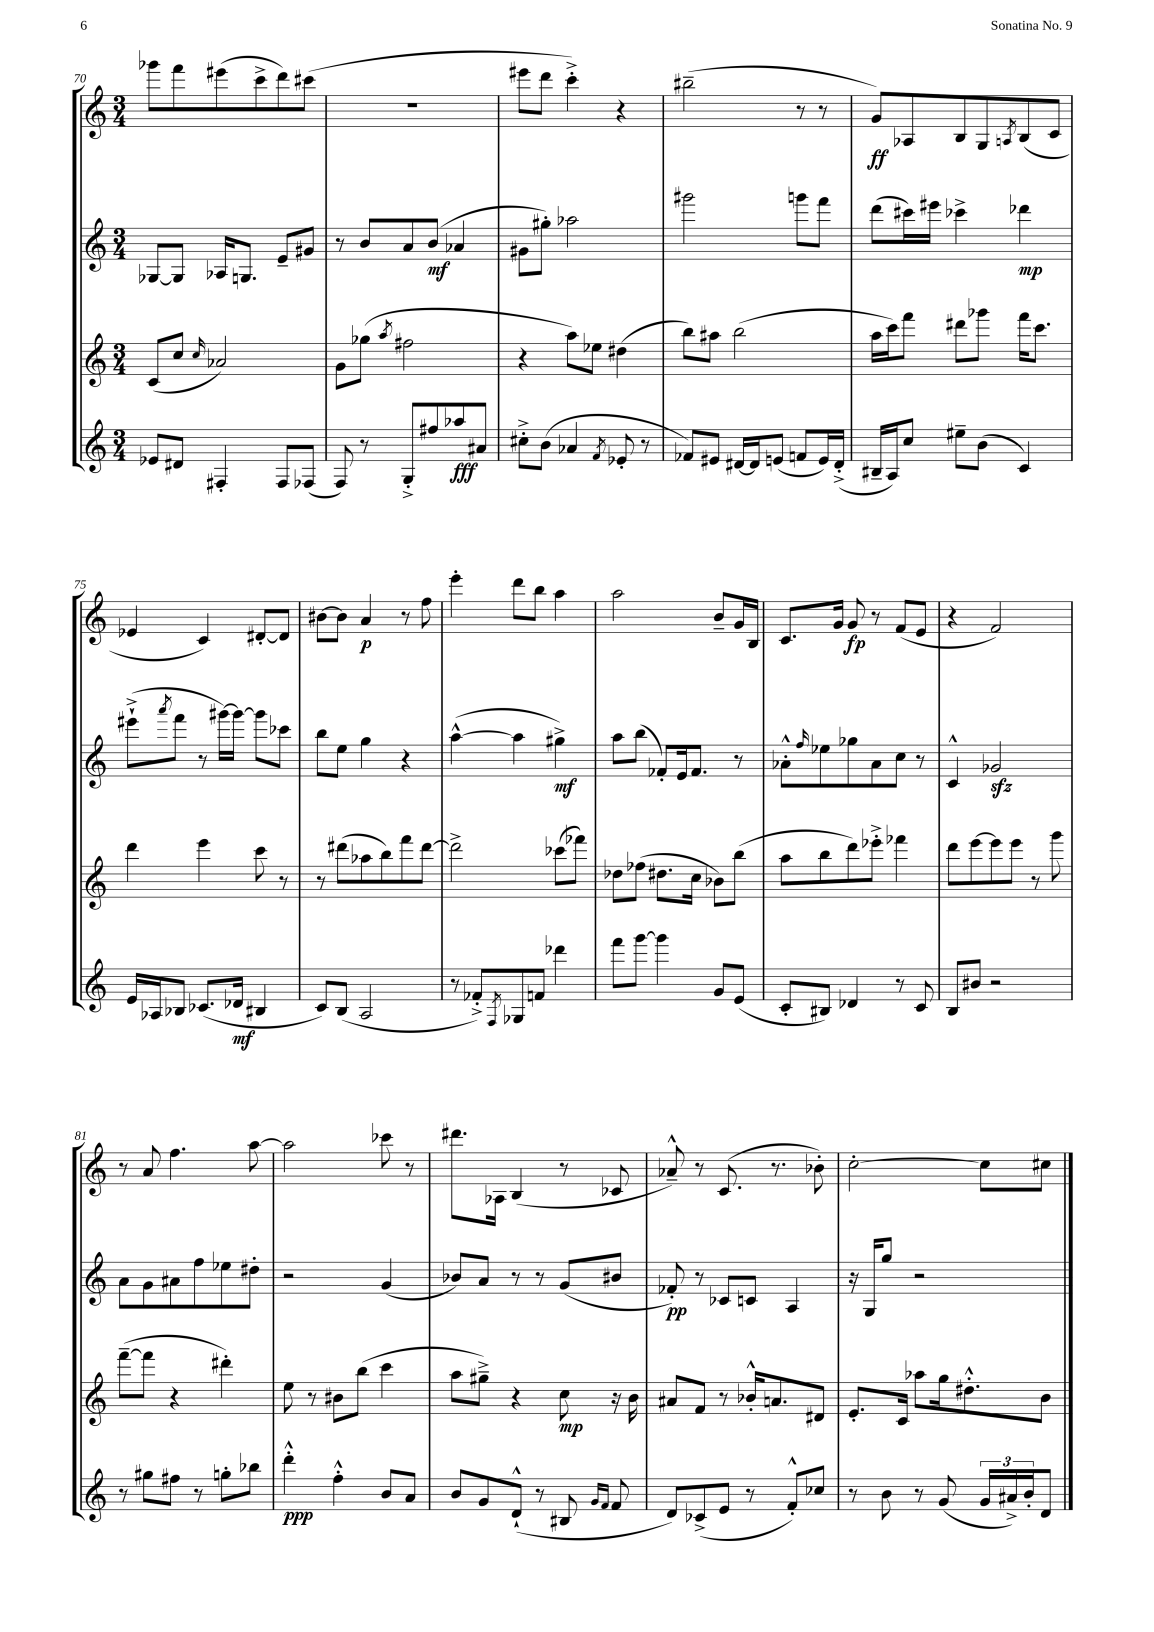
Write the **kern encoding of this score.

**kern	**dynam	**kern	**dynam	**kern	**dynam	**kern	**dynam
*part4	*part4	*part3	*part3	*part2	*part2	*part1	*part1
*staff4	*staff4	*staff3	*staff3	*staff2	*staff2	*staff1	*staff1
*clefG2	*	*clefG2	*	*clefG2	*	*clefG2	*
*k[]	*	*k[]	*	*k[]	*	*k[]	*
*M3/4	*	*M3/4	*	*M3/4	*	*M3/4	*
=70	=70	=70	=70	=70	=70	=70	=70
8e-X/L	.	(8c/L	.	[8G-X/L	.	8ggg-X\L	.
8d#X/J	.	8cc/J	.	8G-/J]	.	8fff\	.
.	.	16qqcc/	.	.	.	.	.
4F#X'/	.	2a-X/)	.	16A-X/KL	.	(8eee#X\	.
.	.	.	.	8.Gn/J	.	.	.
.	.	.	.	.	.	8ccc^\	.
8F#/L	.	.	.	8e~/L	.	8ddd\)	.
(8F-X/J	.	.	.	8g#X/J	.	(8ccc#X\J	.
=71	=71	=71	=71	=71	=71	=71	=71
8F/)	.	8g\L	.	8r	.	2.r	.
8r	.	(8gg-X\J	.	8b/L	.	.	.
.	.	8qaa/	.	.	.	.	.
8G'^/L	.	2ff#X\	.	8a/	.	.	.
8ff#X/	.	.	.	(8b/J	mf	.	.
8aa-X/	fff	.	.	4a-X/	.	.	.
8a#X/J	.	.	.	.	.	.	.
=72	=72	=72	=72	=72	=72	=72	=72
8cc#X'^\L	.	4r	.	8g#X\L	.	8eee#X\L	.
(8b\J	.	.	.	8gg#X'\J)	.	8ddd\J	.
4a-X/	.	8aa\L)	.	2aa-X\	.	4ccc'^\)	.
.	.	8ee-X\J	.	.	.	.	.
8qf/	.	.	.	.	.	.	.
8e-X'/	.	(4dd#X\	.	.	.	4r	.
8r	.	.	.	.	.	.	.
=73	=73	=73	=73	=73	=73	=73	=73
8f-X/L)	.	8bb\L)	.	2ggg#X\	.	(2bb#X~\	.
8e#X/J	.	8aa#X\J	.	.	.	.	.
[16d#X/LL	.	(2bb\	.	.	.	.	.
16d#/J]	.	.	.	.	.	.	.
(8en/J	.	.	.	.	.	.	.
8fn/L	.	.	.	8gggn\L	.	8r	.
16e/L)	.	.	.	8fff\J	.	8r	.
(16d#'^/JJ	.	.	.	.	.	.	.
=74	=74	=74	=74	=74	=74	=74	=74
16B#X~/LL	.	16aa\LL	.	(8ddd\L	.	8g/L)	ff
16A/J)	.	16ccc\J)	.	.	.	.	.
8cc/J	.	8fff\J	.	16ccc#X\L)	.	8A-X/	.
.	.	.	.	16eee#X\JJ	.	.	.
8ee#X~\L	.	8ddd#X\L	.	4ccc-X^\	.	8B/	.
(8b\J	.	8ggg-X\J	.	.	.	8G/	.
.	.	.	.	.	.	8qAn/	.
4c/)	.	16fff\KL	.	4ddd-X\	mp	(8B/	.
.	.	8.ccc\J	.	.	.	.	.
.	.	.	.	.	.	8c/J	.
!!LO:LB:g=z
=75	=75	=75	=75	=75	=75	=75	=75
16e/LL	.	4ddd\	.	(8eee#X`^\L	.	4e-X/	.
16A-X/J	.	.	.	.	.	.	.
.	.	.	.	8qaaa/	.	.	.
8B-X/J	.	.	.	8fff\J	.	.	.
(8.c-X/L	.	4eee\	.	8r	.	4c/)	.
.	.	.	.	[16ggg#X\LL)	.	.	.
16d-X/Jk	mf	.	.	16ggg#\JJ_	.	.	.
4B#X/	.	8ccc\	.	8ggg#\L]	.	[8d#X'/L	.
.	.	8r	.	8ccc-X\J	.	8d#/J]	.
=76	=76	=76	=76	=76	=76	=76	=76
8c/L)	.	8r	.	8bb\L	.	[8b#X\L	.
(8B/J	.	(8ddd#X\L	.	8ee\J	.	8b#\J]	.
2A/	.	8aa-X\	.	4gg\	.	4a/	p
.	.	8bb\)	.	.	.	.	.
.	.	8fff\	.	4r	.	8r	.
.	.	[8ddd#\J	.	.	.	8ff\	.
=77	=77	=77	=77	=77	=77	=77	=77
8r	.	2ddd#^\]	.	([4aa^^\	.	4eee'\	.
8f-X'^/L)	.	.	.	.	.	.	.
8qF/	.	.	.	.	.	.	.
8G-X/	.	.	.	4aa\]	.	8ddd\L	.
8fn/J	.	.	.	.	.	8bb\J	.
4ddd-X\	.	(8ccc-X\L	.	4gg#X^\)	mf	4aa\	.
.	.	8fff-X\J)	.	.	.	.	.
=78	=78	=78	=78	=78	=78	=78	=78
8fff\L	.	8dd-X\L	.	8aa\L	.	2aa\	.
[8ggg\J	.	(8ff-X\J	.	(8bb\J	.	.	.
4ggg\]	.	8.dd#X\L	.	8f-X'/L)	.	.	.
.	.	.	.	16e/k	.	.	.
.	.	16cc\Jk	.	8.f-/J	.	.	.
8g/L	.	8b-X\L)	.	.	.	8b~/L	.
(8e/J	.	(8bb\J	.	8r	.	16g/L	.
.	.	.	.	.	.	16B/JJ	.
=79	=79	=79	=79	=79	=79	=79	=79
8c'/L	.	8aa\L	.	8a-X'^^\L	.	8.c/L	.
.	.	.	.	16qqff/	.	.	.
8B#X/J)	.	8bb\	.	8ee-X\	.	.	.
.	.	.	.	.	.	16g/Jk	.
4d-X/	.	8ddd\)	.	8gg-X\	.	8g/	fp
.	.	8eee-X'^\J	.	8a-\	.	8r	.
8r	.	4fff-X\	.	8cc\J	.	(8f/L	.
8c/	.	.	.	8r	.	8e/J	.
=80	=80	=80	=80	=80	=80	=80	=80
8B/L	.	8ddd\L	.	4c^^/	.	4r	.
8b#X/J	.	[8eee\	.	.	.	.	.
2r	.	8eee\]	.	2g-Xzz/	.	2f/)	.
.	.	8eee\J	.	.	.	.	.
.	.	8r	.	.	.	.	.
.	.	8ggg\	.	.	.	.	.
!!LO:LB:g=z
=81	=81	=81	=81	=81	=81	=81	=81
8r	.	([8fff~\L	.	8a\L	.	8r	.
8gg#X\L	.	8fff\J]	.	8g\	.	8a/	.
8ff#X\J	.	4r	.	8a#X\	.	4.ff\	.
8r	.	.	.	8ff\	.	.	.
8ggn'\L	.	4ddd#X'\)	.	8ee-X\	.	.	.
8bb-X\J	.	.	.	8dd#X'\J	.	[8aa\	.
=82	=82	=82	=82	=82	=82	=82	=82
4ddd'^^\	ppp	8ee\	.	2r	.	2aa\]	.
.	.	8r	.	.	.	.	.
4ff'^^\	.	8b#X\L	.	.	.	.	.
.	.	(8bb\J	.	.	.	.	.
8b/L	.	4ccc\	.	(4g/	.	8ccc-X\	.
8a/J	.	.	.	.	.	8r	.
=83	=83	=83	=83	=83	=83	=83	=83
8b/L	.	8aa\L	.	8b-X/L)	.	8.ddd#X\L	.
8g/	.	8gg#X~^\J)	.	8a/J	.	.	.
.	.	.	.	.	.	16A-X\Jk	.
(8d`^^/J	.	4r	.	8r	.	(4B/	.
8r	.	.	.	8r	.	.	.
8B#X/	.	8cc\	mp	(8g/L	.	8r	.
16qqg/LL	.	.	.	.	.	.	.
16qqf/JJ	.	.	.	.	.	.	.
8f/	.	16r	.	8b#X/J	.	8c-X/	.
.	.	16b\	.	.	.	.	.
=84	=84	=84	=84	=84	=84	=84	=84
8d/L)	.	8a#X/L	.	8f-X'/)	pp	8a-X~^^/)	.
(8c-X^/	.	8f/J	.	8r	.	8r	.
8e/J	.	8r	.	8c-X/L	.	(8.c/	.
8r	.	16b-X'^^/KL	.	8cn/J	.	.	.
.	.	8.an/	.	.	.	8.r	.
8f'^^/L)	.	.	.	4A/	.	.	.
8cc-X/J	.	8d#X/J	.	.	.	8b-X'\)	.
=85	=85	=85	=85	=85	=85	=85	=85
8r	.	8.e'/L	.	16r	.	[2cc'\	.
.	.	.	.	16G/KL	.	.	.
8b\	.	.	.	8gg/J	.	.	.
.	.	16c/Jk	.	.	.	.	.
8r	.	8aa-X\L	.	2r	.	.	.
(8g/	.	16gg\k	.	.	.	.	.
.	.	8.dd#X'^^\	.	.	.	.	.
24g/LL	.	.	.	.	.	8cc\L]	.
24a#X^/)	.	.	.	.	.	.	.
24b'/J	.	.	.	.	.	.	.
8d/J	.	8b\J	.	.	.	8cc#X\J	.
==	==	==	==	==	==	==	==
*-	*-	*-	*-	*-	*-	*-	*-
